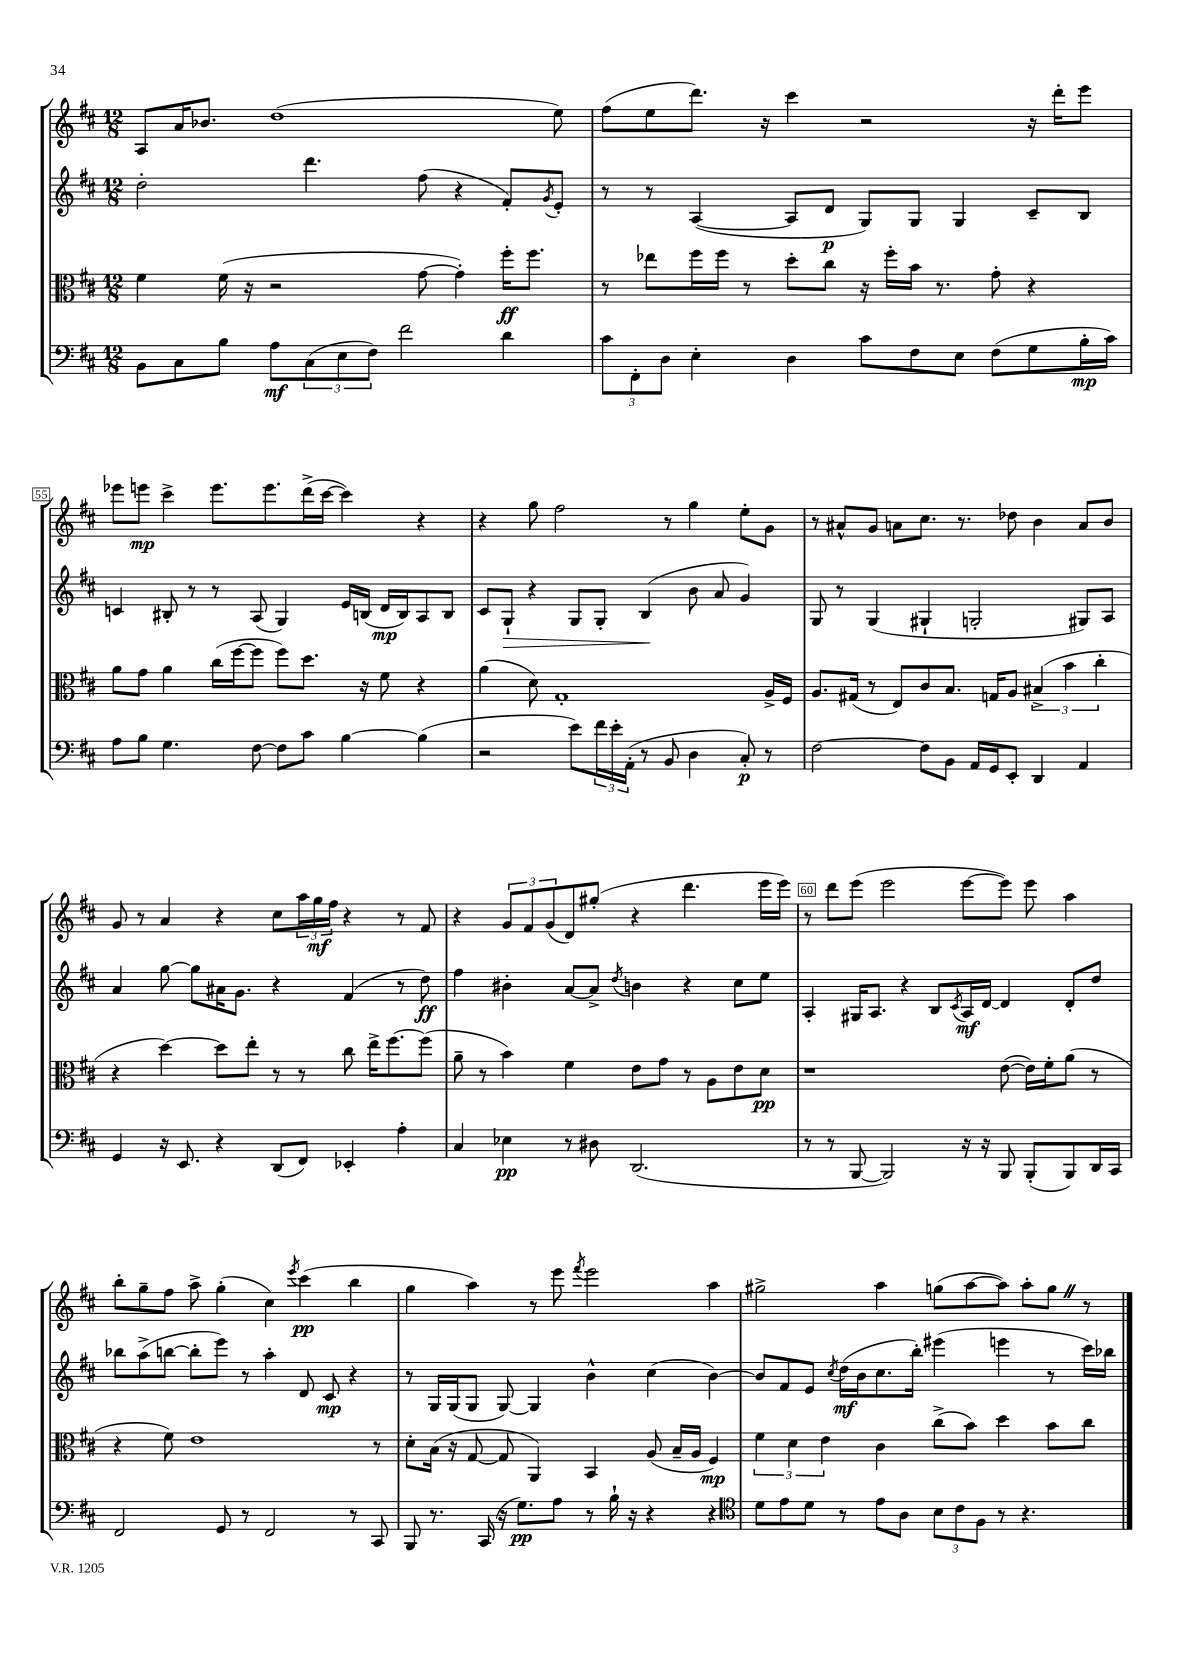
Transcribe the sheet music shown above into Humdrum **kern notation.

**kern	**kern	**kern	**kern
*staff4	*staff3	*staff2	*staff1
*clefF4	*clefC3	*clefG2	*clefG2
*k[f#c#]	*k[f#c#]	*k[f#c#]	*k[f#c#]
*M12/8	*M12/8	*M12/8	*M12/8
8BB	4f#	2dd'	8A
8C#	.	.	16a
.	.	.	8.b-
8B	(16f#	.	.
.	16r	.	.
8A	2r	.	(1dd
(12C#	.	4.ddd	.
12E	.	.	.
12F#)	.	.	.
2f#	.	.	.
.	[8g	(8ff#	.
.	4g'])	4r	.
4d	16ff#'	8f#')	.
.	8.ff#	.	.
.	.	8qg	.
.	.	8e'	8ee)
=	=	=	=
12c#	8r	8r	(8ff#
12FF#'	.	.	.
.	8ee-	8r	8ee
12D	.	.	.
4E'	16ff#	([4A	8.ddd)
.	16ff#	.	.
.	8r	.	.
.	.	.	16r
4D	8dd'	8A]	4ccc#
.	8cc#	8d	.
8c#	16r	8G)	2r
.	16ff#'	.	.
8F#	16b	8G	.
.	8.r	.	.
8E	.	4G	.
(8F#	8g'	.	.
8G	4r	8c#~	16r
.	.	.	16ddd'
16B'	.	8B	8eee
16c#)	.	.	.
=	=	=	=
8A	8a	4c	8eee-
8B	8g	.	8eee
4.G	4a	8B#'	4ccc#^
.	.	8r	.
.	(16cc#	8r	8.eee
.	[16ff#	.	.
[8F#	8ff#]	(8A	.
.	.	.	8.eee
8F#]	8ff#)	4G)	.
8c#	8.dd	.	(16ddd^
.	.	.	[16ccc#
[4B	.	16e	4ccc#])
.	16r	(16B	.
.	8f#	16d	.
.	.	16B)	.
(4B]	4r	8A	4r
.	.	8B	.
=	=	=	=
2r	(4a	8c#	4r
.	.	8G`	.
.	8d)	4r	8gg
.	1G'	.	2ff#
8e)	.	8G	.
24f#	.	8G'	.
24e'	.	.	.
(24AA'	.	.	.
8r	.	(4B	.
8BB	.	.	8r
4D	.	8b	4gg
.	.	8a	.
8C#')	.	4g)	8ee'
8r	16A^	.	8g
.	16F#	.	.
=	=	=	=
[2F#	8.A	8G	8r
.	.	8r	8a#^^
.	(16G#	.	.
.	8r	(4G	8g
.	8E)	.	8a
8F#]	8c#	4G#`	8.cc#
8BB	8.B	.	.
.	.	.	8.r
16AA	.	2G'	.
16GG	16G	.	.
8EE'	8A	.	8dd-
4DD	(6B#^	.	4b
.	6b	.	.
4AA	.	8G#)	8a
.	6cc#'	.	.
.	.	8A	8b
=	=	=	=
4GG	4r	4a	8g
.	.	.	8r
16r	[4dd)	[8gg	4a
8.EE	.	.	.
.	.	8gg]	.
4r	8dd]	16a#	4r
.	.	8.g	.
.	8ee'	.	.
(8DD	8r	4r	8cc#
8FF#)	8r	.	24aa
.	.	.	24gg
.	.	.	24ff#
4EE-'	8cc#	(4f#	4r
.	16ee^	.	.
.	[8.ff#	.	.
4A'	.	8r	8r
.	(8ff#]	8dd)	8f#
=	=	=	=
4C#	8a~	4ff#	4r
.	8r	.	.
4E-	4b)	4b#'	12g
.	.	.	12f#
.	.	.	(12g
8r	4f#	[8a	8d)
8D#	.	8a^]	(8gg#'
.	.	8qdd	.
(2.DD	8e	4b	4r
.	8g	.	.
.	8r	4r	4.ddd
.	8A	.	.
.	8e	8cc#	.
.	8d	8ee	16eee
.	.	.	16eee)
=	=	=	=
8r	1r	4A'	8r
8r	.	.	8ddd
[8BBB	.	16G#	(8eee
.	.	8.A	.
2BBB])	.	.	2eee
.	.	4r	.
.	.	8B	.
.	.	8qc#	.
16r	.	16A	[8eee
16r	.	[16d	.
8BBB	([8e	4d]	8eee])
(8BBB'	16e])	.	8eee
.	16f#'	.	.
8BBB)	(8a	8d'	4aa
16DD	8r	8dd	.
16CC#	.	.	.
=	=	=	=
2FF#	4r	8bb-	8bb'
.	.	(8aa^	8gg~
.	8f#)	[8bb	8ff#
.	1e	8bb']	8aa^
8GG	.	8eee)	(4gg'
8r	.	8r	.
2FF#	.	4aa'	4cc#)
.	.	.	8qeee
.	.	8d	(4ccc#
.	.	8c#	.
8r	.	4r	4bb
8CC#	8r	.	.
=	=	=	=
8BBB	8d'	8r	4gg
8.r	(16B	16G	.
.	16r	(16G	.
.	[8G	8G	4aa)
(16CC#	.	.	.
16r	8G]	[8G)	.
8.G)	.	.	.
.	4AA)	4G]	8r
8A	.	.	8eee
.	.	.	8qfff#
8r	4BB	4b^^	2eee
16B`	.	.	.
16r	.	.	.
4r	(8A	(4cc#	.
.	16B~	.	.
.	16A	.	.
4r	4F#)	[4b)	4aa
=	=	=	=
*clefC4	*	*	*
8d	6f#	8b]	2gg#^
8e	.	8f#	.
.	6d	.	.
8d	.	8e	.
.	6e	.	.
.	.	8qcc#	.
8r	.	(16dd	.
.	.	16b	.
8e	4c#	8.cc#	4aa
8A	.	.	.
.	.	16bb')	.
12B	(8cc#^	(4eee#	(8gg
12c#	.	.	.
.	8b)	.	[8aa
12F#	.	.	.
8r	4dd	4eee	8aa])
4.r	.	.	8aa'
.	8b	8r	8gg
.	8cc#	16ccc#)	8r
.	.	16bb-	.
==	==	==	==
*-	*-	*-	*-
